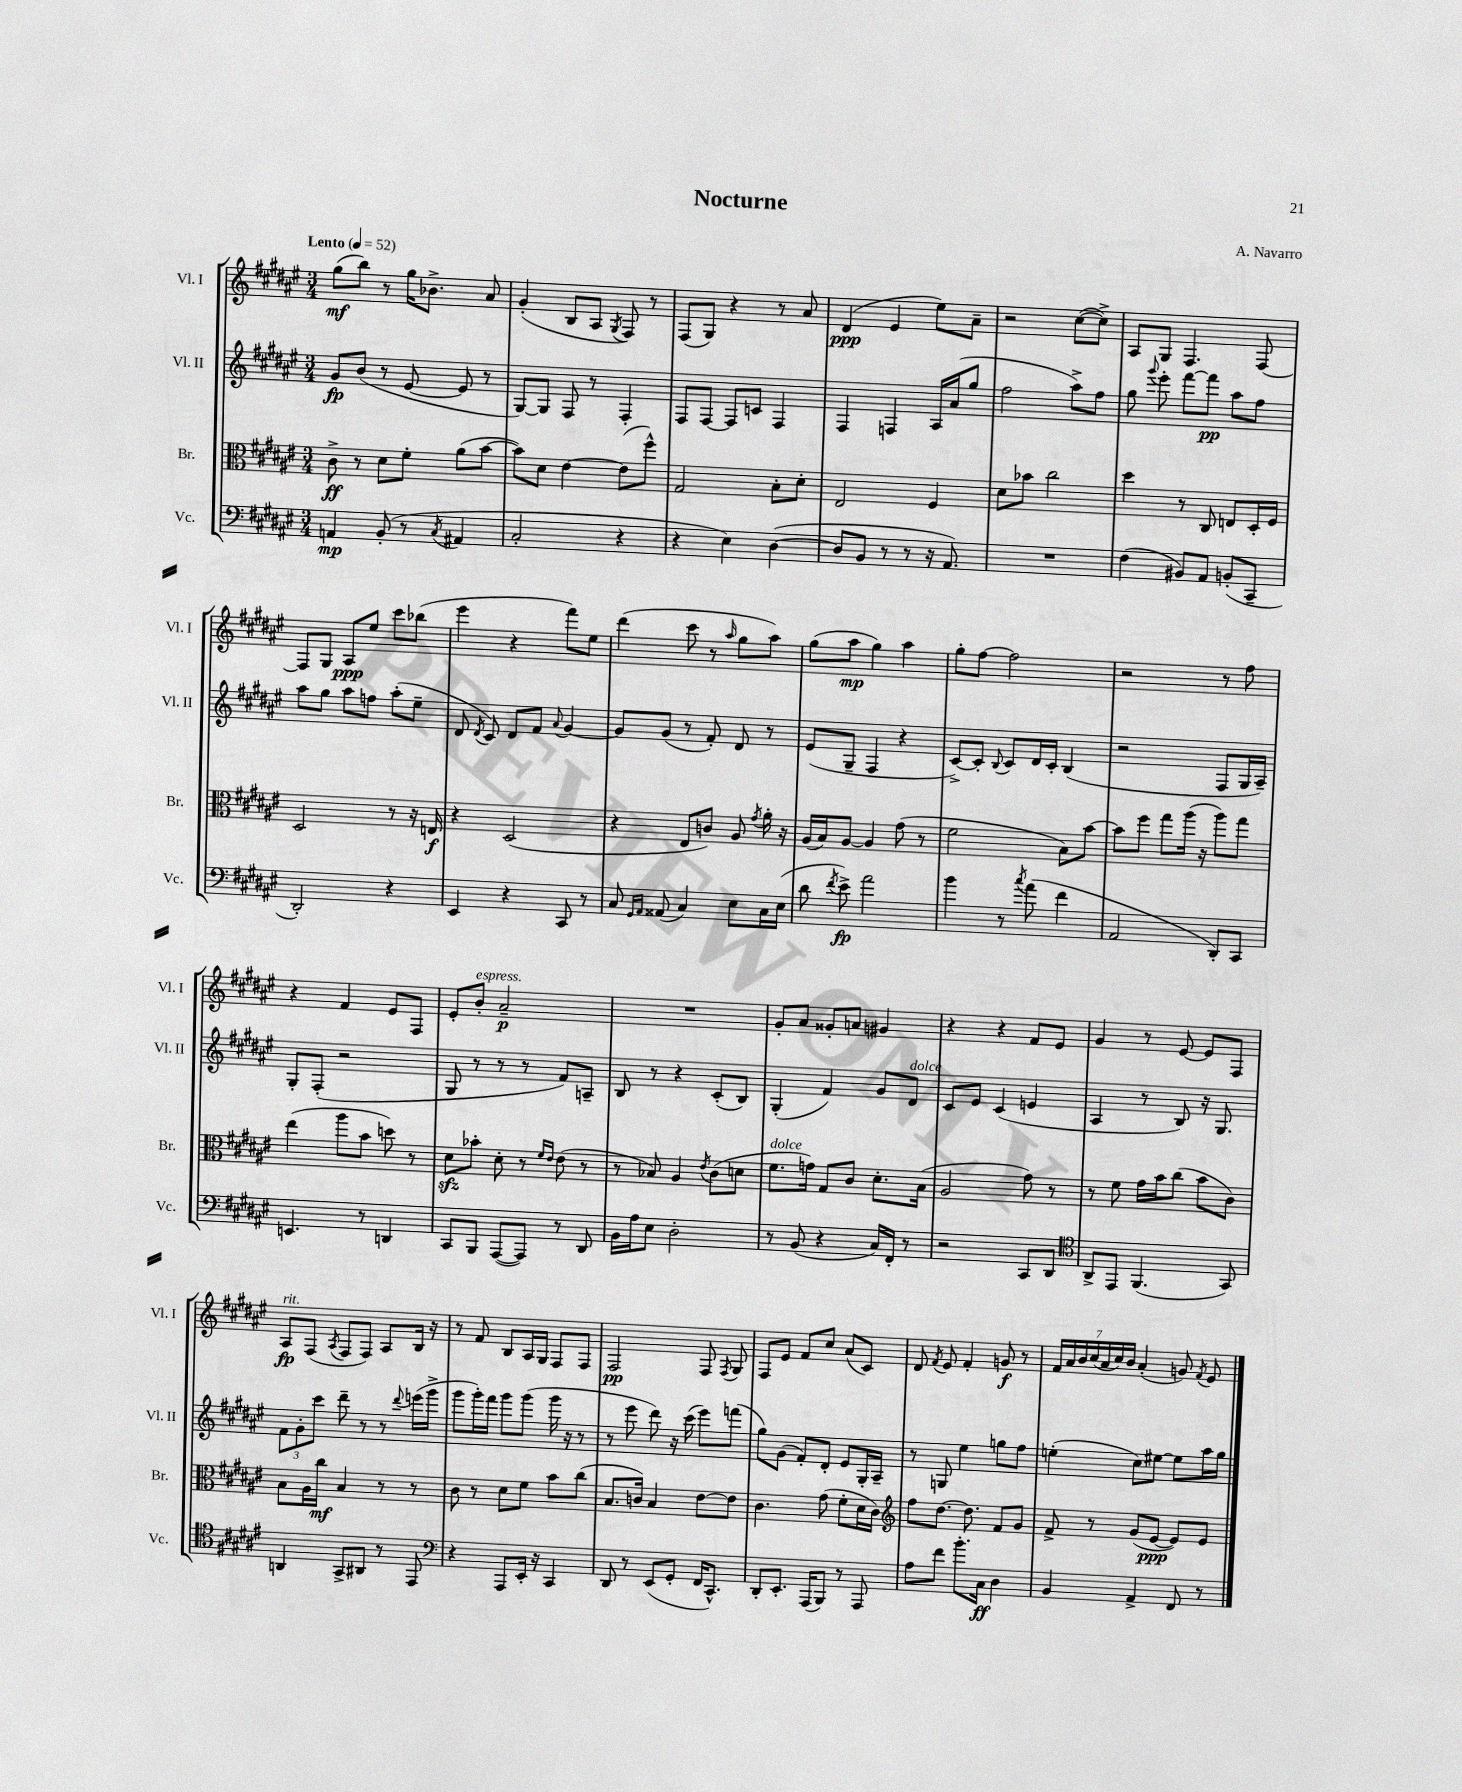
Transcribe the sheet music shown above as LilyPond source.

\header { title = "Nocturne" composer = "A. Navarro" }
<<
\new StaffGroup <<
\new Staff = "s0" \with { instrumentName = "Vl. I" shortInstrumentName = "Vl. I" } {
    \clef treble \key fis \major \numericTimeSignature \time 3/4 \tempo "Lento" 4 = 52
    \autoBeamOff gis''8[\mf( b''8]) r8 gis''16[ bes'8.]-> ais'8 |
    gis'4-.( b8[ ais8] \acciaccatura { gis8 } fis8) r8 |
    fis8[( gis8]) r4 r8 ais'8 |
    dis'4\ppp( eis'4 eis''8[) ais'8]-- |
    r2 cis''8[~( cis''8]->) |
    ais8[ gis8] fis4. fis8~ |
    fis8[ gis8] ais8[\ppp eis''8] cis'''8[ bes''8]( |
    eis'''4 r4 fis'''8[) eis''8] |
    dis'''4( cis'''8 r8 \grace { ais''16 } gis''8[ ais''8]) |
    gis''8[( ais''8]\mp gis''4) ais''4 |
    gis''8[-. fis''8]~ fis''2 |
    r2 r8 fis''8 |
    r4 fis'4 eis'8[ fis8] |
    eis'8[-. b'8]-.^\markup { \italic "espress." } ais'2--\p |
    R2. |
    gis'8[-. ais'8] gisis'8[-. a'8] gis'4 |
    r4 r4 fis'8[ eis'8] |
    gis'4 r8 eis'8~ eis'8[ fis8] |
    ais8[\fp^\markup { \italic "rit." } fis8]( \acciaccatura { ais8 } fis8[ fis8]) ais8[ b16] r16 |
    r8 fis'8 b8[ ais16 gis16] fis8[ fis8] |
    fis2\pp fis8 \acciaccatura { fis8 } gis8 |
    fis8[ eis'8] fis'8[ cis''8] ais'8[( cis'8]) |
    dis'8 \acciaccatura { fis'8 } eis'8 fis'4-. g'8\f r8 |
    \tuplet 7/4 { fis'16[ ais'16 b'16 cis''16( ais'16 cis''16) b'16] } ais'4-.( g'8) \acciaccatura { fis'8 } eis'8 \bar "|." |
}
\new Staff = "s1" \with { instrumentName = "Vl. II" shortInstrumentName = "Vl. II" } {
    \clef treble \key fis \major \numericTimeSignature \time 3/4
    \autoBeamOff gis'8[\fp b'8]( r8 eis'8~ eis'8 r8 |
    gis8[~) gis8] fis8 r8 fis4-. |
    fis8[ fis8]~ fis8[ c'8] fis4 |
    fis4 f4 ais16[ ais'16( gis''8] |
    fis''2 ais''8[->) fis''8] |
    gis''8 \appoggiatura { gis'''8 } eis'''8-. fis'''8[~ fis'''8]\pp ais''8[ fis''8] |
    ais''8[ gis''8] ais''8[ f''8] ais''8[-.( eis''8]-- |
    dis'8 \acciaccatura { dis'8 } cis'8) dis'8[ fis'8] \appoggiatura { ais'8 } gis'4~ |
    gis'8[ gis'8]( r8 fis'8-.) dis'8 r8 |
    eis'8[( gis8]-- fis4 r4 |
    cis'8[~->) cis'8]-. \appoggiatura { b8 } cis'8[ dis'16 cis'16]-. b4( |
    r2 fis8[ gis16 ais16]--) |
    gis8[-. fis8]-.( r2 |
    gis8 r8 r8 r8 fis'8[) a8]-- |
    b8 r8 r4 cis'8[-.( b8]) |
    gis4-.( fis'4) gis'8[ dis'8]^\markup { \italic "dolce" } |
    cis'8[ eis'8] cis'4( e'4 |
    ais4 r8 b8) r16 gis8. |
    \tuplet 3/2 { fis'8[ gis'8-. cis'''8] } dis'''8-- r8 r8 \appoggiatura { dis'''8 } e'''16[( gis'''16]-> |
    gis'''8[ gis'''16-.) fis'''16] gis'''8[ gis'''8]( gis'''16 r16 r8 |
    r8 eis'''8 dis'''8) r16 cis'''16( eis'''8[) f'''8]( |
    gis''8[) gis'8]( fis'8[-.) dis'8]-. eis'8[ gis16-. ais16]-- |
    r8 g8 eis''4 g''8[ fis''8] |
    e''4-.( cis''8[) eis''8]~ eis''8[ ais''16 gis''16] \bar "|." |
}
\new Staff = "s2" \with { instrumentName = "Br." shortInstrumentName = "Br." } {
    \clef alto \key fis \major \numericTimeSignature \time 3/4
    \autoBeamOff cis'8->\ff r8 dis'8[ fis'8]-. ais'8[( b'8]~ |
    b'8[) dis'8] eis'4~ eis'8[( fis''8]-^) |
    gis2 b8[-. dis'8]-. |
    eis2 fis4 |
    dis'8[ bes'8] cis''2 |
    dis''4 r8 cis8 e8[ dis16-. fis16] |
    dis2 r8 r16 e16\f |
    r4 dis2( |
    r4 eis8[ c'8]) ais8 \acciaccatura { gis'8 } ais'16-. r16 |
    ais16[( b16) ais8]~ ais4 gis'8( r8 |
    fis'2 b8[) b'8]~ |
    b'8[ fis''8] gis''8[ ais''16]( r16 ais''8[) gis''8] |
    eis''4( ais''8[ b'8] d''8) r8 |
    dis'8[\sfz bes'8]-. dis'8-. r8 \grace { fis'16[ eis'16] } eis'8( r8 |
    r8 bes8) ais4 \acciaccatura { eis'8 } cis'8[( d'8] |
    fis'8.[^\markup { \italic "dolce" } g'16]) gis8[ cis'8] dis'8.[-. b16]( |
    ais2 gis'8) r8 |
    r8 fis'8 gis'16[ b'16 cis''8]( b'8[ cis'8]) |
    b8[ ais16 cis''16]\mf b4 r8 r8 |
    cis'8 r8 dis'8[ fis'8] b'8[ cis''8]( |
    b8.[ c'16]) b4 eis'8[~ eis'8] |
    cis'4. gis'8( fis'8[-. dis'16 cis'16]) |
    \clef treble fis''8[ dis''8.]~ dis''8. fis'8[ gis'8] |
    fis'8-> r8 gis'8[( eis'8]~\ppp eis'8[) eis'8] \bar "|." |
}
\new Staff = "s3" \with { instrumentName = "Vc." shortInstrumentName = "Vc." } {
    \clef bass \key fis \major \numericTimeSignature \time 3/4
    \autoBeamOff a,4\mp b,8-.( r8 \acciaccatura { cis8 } ais,4 |
    cis2-. r4 |
    r4 eis4) dis4~( |
    dis8[ b,8] r8 r8 r16 ais,8.) |
    R2. |
    fis4( bis,8[) ais,8] b,8[-.( cis,8]-- |
    dis,2-.) r4 |
    eis,4 r4 cis,8 r8 |
    cis8 \grace { gis,16[ ais,16] } aisis,8( cis4) eis8[ cis16 eis16]( |
    dis'8 \acciaccatura { fis'8 } eis'8->\fp) ais'2 |
    b'4 r8 \acciaccatura { cis''8 } ais'8( fis'4 |
    ais,2 dis,8[-.) cis,8] |
    e,4. r8 d,4 |
    cis,8[ b,,8] ais,,8[~( ais,,8]) r8 dis,8 |
    b,16[ ais16 eis8] dis2-. |
    r8 b,8( r4 cis16[) fis,16]-. r8 |
    r2 cis,8[ dis,8] |
    \clef tenor ais,8[-> eis,8] fis,4.( gis,8) |
    a,4 gis,8[-> ais,8] r8 eis,8 |
    \clef bass r4 ais,,8[ eis,16]-. r16 cis,4 |
    dis,8 r8 eis,8[( gis,8]-. fis,16[ cis,8.]-^) |
    dis,8[-. eis,8.]-. ais,,16[( b,,8]) r8 ais,,8 |
    ais8[ fis'8] b'8.[-. cis16]\ff dis4 |
    b,4 ais,4-> fis,8 r8 \bar "|." |
}
>>
>>
\layout { \context { \Score \remove "Bar_number_engraver" } }
